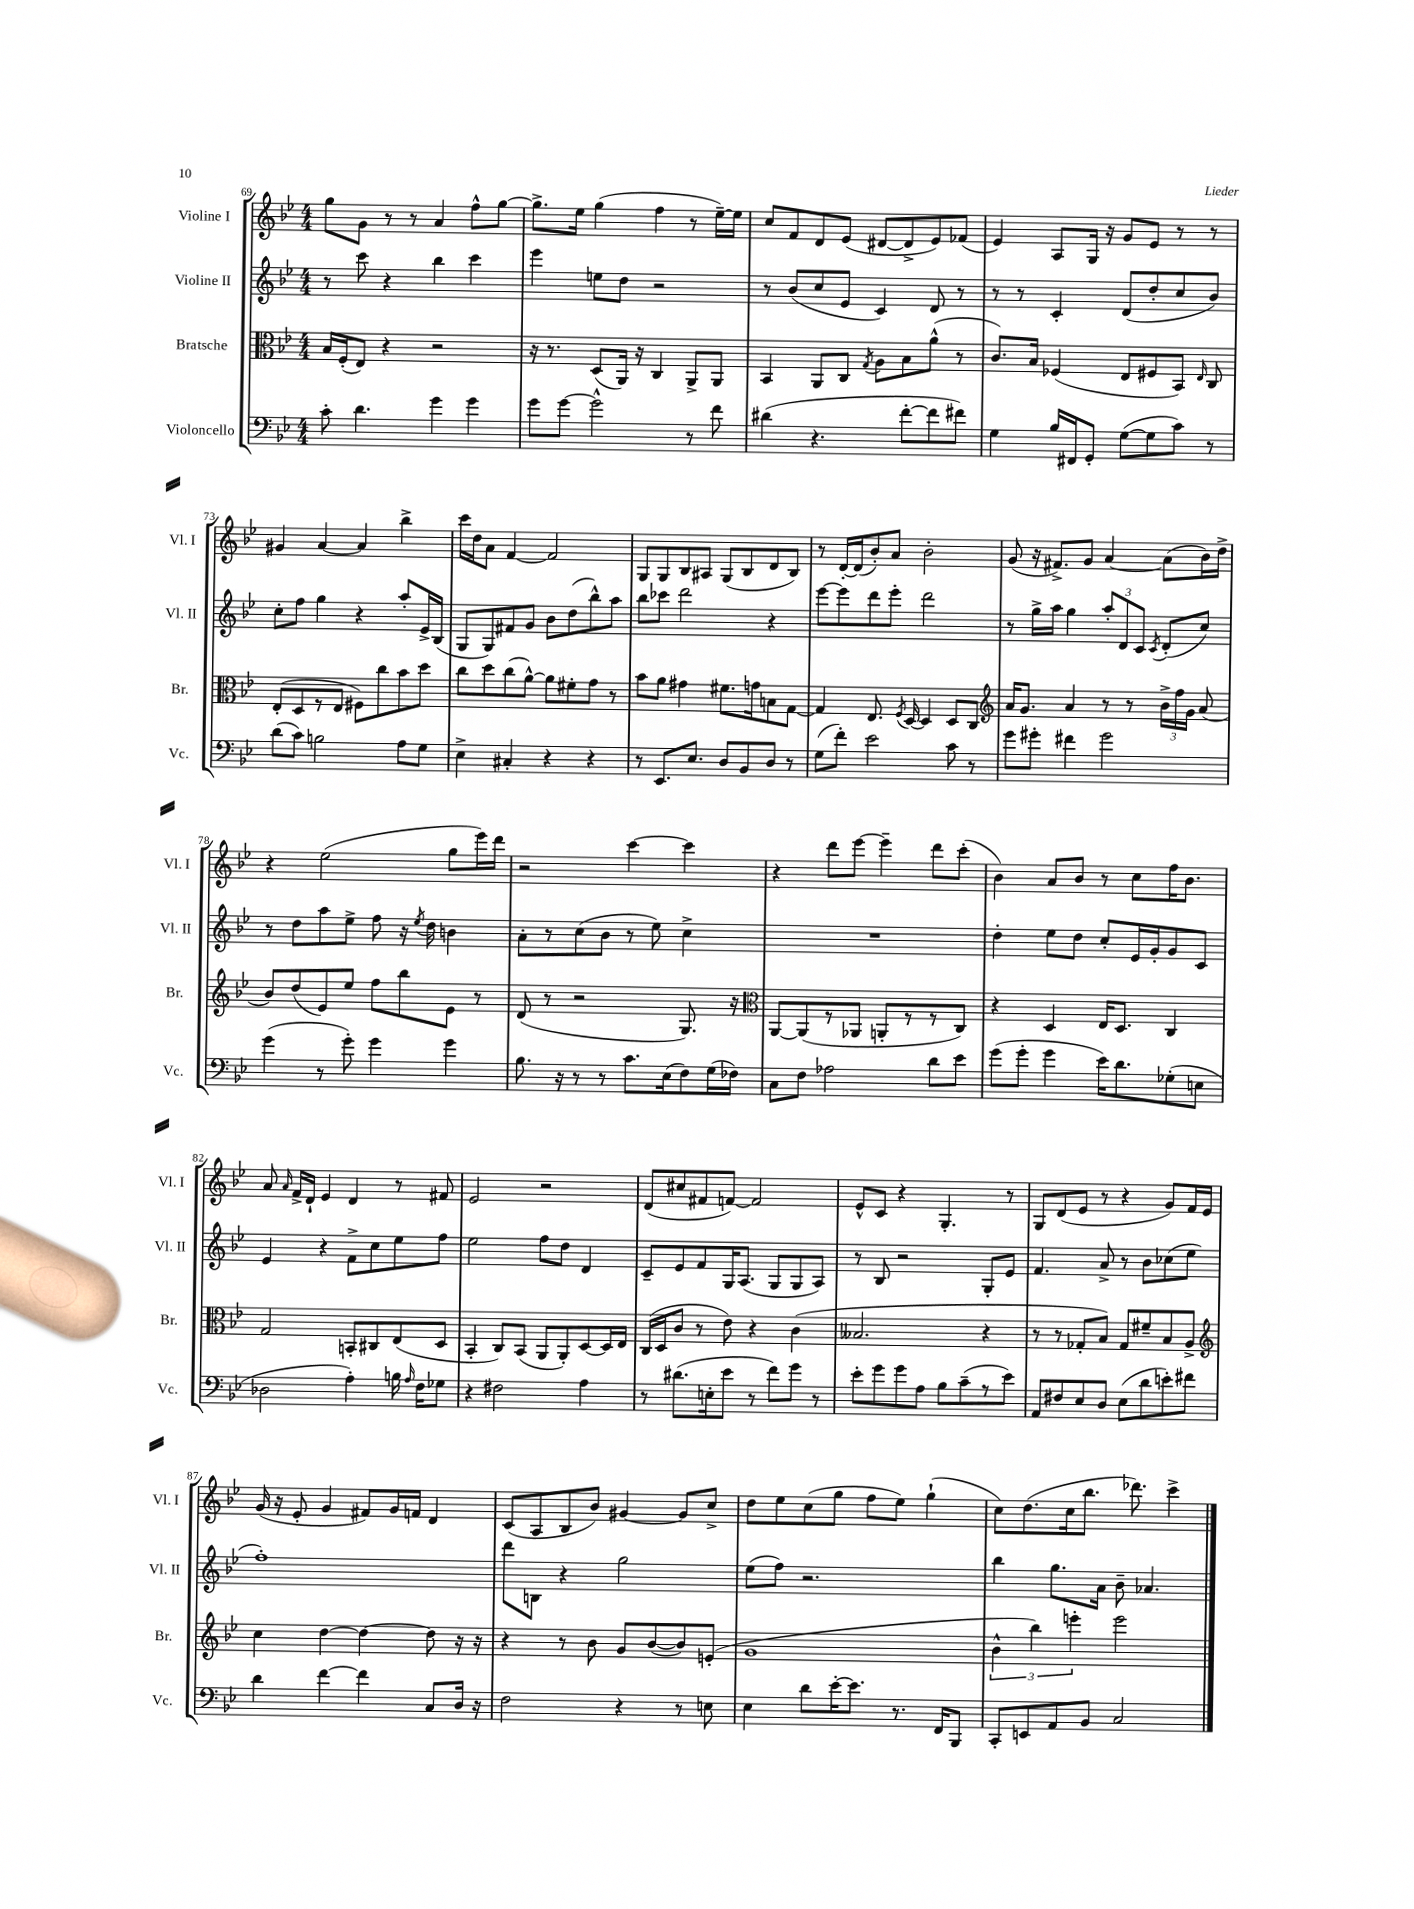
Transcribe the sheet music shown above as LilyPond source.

<<
\new StaffGroup <<
\new Staff = "s0" \with { instrumentName = "Violine I" shortInstrumentName = "Vl. I" } {
    \clef treble \key bes \major \numericTimeSignature \time 4/4
    \autoBeamOff g''8[ g'8] r8 r8 a'4 f''8[-^ g''8]~ |
    g''8.[-> ees''16] g''4( f''4 r8 ees''16[~--) ees''16] |
    c''8[ f'8 d'8 ees'8]( dis'8[~ dis'8-> ees'8) fes'8]( |
    ees'4) a8[ g16] r16 g'8[ ees'8] r8 r8 |
    gis'4 a'4~ a'4 bes''4-> |
    c'''16[ d''16 a'8] f'4~ f'2 |
    g8[ g8 bes8 ais8] g8[( bes8 d'8 bes8]) |
    r8 d'16[~-. d'16( bes'8-.) a'8] bes'2-. |
    g'8( r16 fis'8.[->) g'8] a'4~ a'8[( bes'16) d''16]-> |
    r4 ees''2( g''8[ ees'''16) d'''16] |
    r2 c'''4~ c'''4 |
    r4 d'''8[ ees'''8]~ ees'''4-- d'''8[ c'''8]-.( |
    bes'4) a'8[ bes'8] r8 c''8[ f''16 bes'8.] |
    a'8 \grace { a'16 } f'16[-> d'16]-! ees'4 d'4 r8 fis'8 |
    ees'2 r2 |
    d'8[( cis''8 fis'8 f'8]~) f'2 |
    ees'8[-^ c'8] r4 g4.-. r8 |
    g8[ d'8( ees'8] r8 r4 g'8[) f'16 ees'16] |
    g'16( r16 ees'8-. g'4 fis'8[) g'16 f'16] d'4 |
    c'8[( a8 bes8 bes'8]) gis'4~ gis'8[ c''8]-> |
    d''8[ ees''8 c''8( g''8] f''8[ ees''8]) g''4-!( |
    c''8[) d''8.( c''16 bes''8.] des'''8.) c'''4-> \bar "|." |
}
\new Staff = "s1" \with { instrumentName = "Violine II" shortInstrumentName = "Vl. II" } {
    \clef treble \key bes \major \numericTimeSignature \time 4/4
    \autoBeamOff r8 c'''8 r4 bes''4 c'''4 |
    ees'''4 e''8[ d''8] r2 |
    r8 bes'8[( c''8 ees'8] c'4) d'8 r8 |
    r8 r8 c'4-. d'8[( d''8-. c''8 bes'8]) |
    c''8[-. f''8] g''4 r4 a''8[-. ees'16-> bes16]( |
    g8[ g8) fis'8 g'8] bes'8[ d''8( bes''8-^) a''8] |
    bes''8[ ces'''8] d'''2 r4 |
    ees'''8[~ ees'''8 d'''8 ees'''8]-. d'''2 |
    r8 g''16[-> a''16] g''4 \tuplet 3/2 { a''8[-. d'8 c'8] } \acciaccatura { c'8 } d'8[-.( c''8]) |
    r8 d''8[ a''8 ees''8]-> f''8 r16 \acciaccatura { ees''8 } d''16 b'4 |
    a'8[-. r8 c''8( bes'8] r8 ees''8) c''4-> |
    R1 |
    d''4-. ees''8[ d''8] c''8[-. ees'16 g'16-. g'8 c'8] |
    ees'4 r4 f'8[-> c''8 ees''8 f''8] |
    ees''2 f''8[ d''8] d'4 |
    c'8[-- ees'8 f'8 g16 a8.]( g8[ g8 a8]) |
    r8 bes8 r2 g8[-. ees'8] |
    f'4. a'8-> r8 bes'8[ ces''8( ees''8] |
    f''1-.) |
    d'''8[ b8] r4 g''2 |
    ees''8[( f''8]) r2. |
    bes''4 g''8.[ a'16] bes'8-- aes'4. \bar "|." |
}
\new Staff = "s2" \with { instrumentName = "Bratsche" shortInstrumentName = "Br." } {
    \clef alto \key bes \major \numericTimeSignature \time 4/4
    \autoBeamOff bes16[ f16-.( ees8]) r4 r2 |
    r16 r8. d8[( a,16]) r16 c4 a,8[-> a,8] |
    bes,4 a,8[ c8] \acciaccatura { g8 } a8[ bes8 a'8]-^( r8 |
    c'8.[) bes16] fes4( ees8[ fis8 bes,8]) \grace { ees16 } c8 |
    ees8[-.( d8 r8 ees8] fis8[) c''8 bes'8 d''8] |
    c''8[ d''8 c''8( a'8]~-^) a'8[ fis'8-. g'8] r8 |
    bes'8[ a'8] gis'4 fis'8.[ g'16 b8 g8]~ |
    g4 ees8. \acciaccatura { f8 } d16~ d4 d8[ c8] |
    \clef treble a'16[ g'8.] a'4 r8 r8 \tuplet 3/2 { bes'16[-> f''16 g'16] } a'8( |
    bes'8[) d''8( ees'8) ees''8] f''8[ bes''8 ees'8] r8 |
    d'8( r8 r2 g8.) r16 |
    \clef alto a,8[~ a,8( r8 aes,8] a,8[-. r8 r8 c8]) |
    r4 d4 ees16[ d8.] c4 |
    g2 b,8[-. cis8 ees8( d8] |
    bes,4-. c8[) bes,8]( a,8[ a,8-.) d8~ d16 ees16] |
    c16[( d16 c'8] r8 ees'8) r4 c'4( |
    beses2. r4 |
    r8 r8 ges8[-. bes8]) ges8[ fis'8-- bes8 a8]-> |
    \clef treble c''4 d''4~ d''4~ d''8 r16 r16 |
    r4 r8 bes'8 g'8[ bes'8~( bes'8) e'8]-.( |
    g'1 |
    \tuplet 3/2 { bes'4-^ bes''4) e'''4-. } e'''2 \bar "|." |
}
\new Staff = "s3" \with { instrumentName = "Violoncello" shortInstrumentName = "Vc." } {
    \clef bass \key bes \major \numericTimeSignature \time 4/4
    \autoBeamOff c'8-. d'4. g'4 g'4 |
    g'8[ g'8]~ g'2-^ r8 f'8 |
    dis'4( r4. f'8[~-. f'8 fis'8]) |
    g4 bes16[ fis,16 g,8]-. g8[~( g8 c'8]) r8 |
    d'8[( c'8]) b2 a8[ g8] |
    ees4-> cis4-. r4 r4 |
    r8 ees,8.[ ees8.] d8[ bes,8 d8] r8 |
    g8[( f'8]-.) ees'2 c'8 r8 |
    g'8[ gis'8]-. fis'4 gis'2 |
    g'4( r8 g'8-.) g'4 g'4 |
    bes8. r16 r8 r8 c'8.[ ees16( f8) g16( fes16]) |
    c8[ f8] aes2 d'8[ ees'8] |
    g'8[( g'8]-. g'4 ees'16[) d'8. ges8-.( e8] |
    des2 a4-.) b16 \grace { a16 } f16[ ges8] |
    r4 fis2 a4 |
    r8 dis'8.[( e16-. ees'8] r8 f'8[) g'8] r8 |
    ees'8[-. g'8 g'8 a8] bes8[ c'8--( r8 ees'8]) |
    a,8[ fis8 ees8 d8] ees8[( d'8 e'8-.) fis'8] |
    d'4 f'4~ f'4 c8[ d16] r16 |
    f2 r4 r8 e8 |
    ees4 d'8[ ees'16~-. ees'8.] r8. f,16[ bes,,8] |
    c,8[-. e,8 a,8 bes,8] c2 \bar "|." |
}
>>
>>
\layout { \context { \Score currentBarNumber = #69 } }
